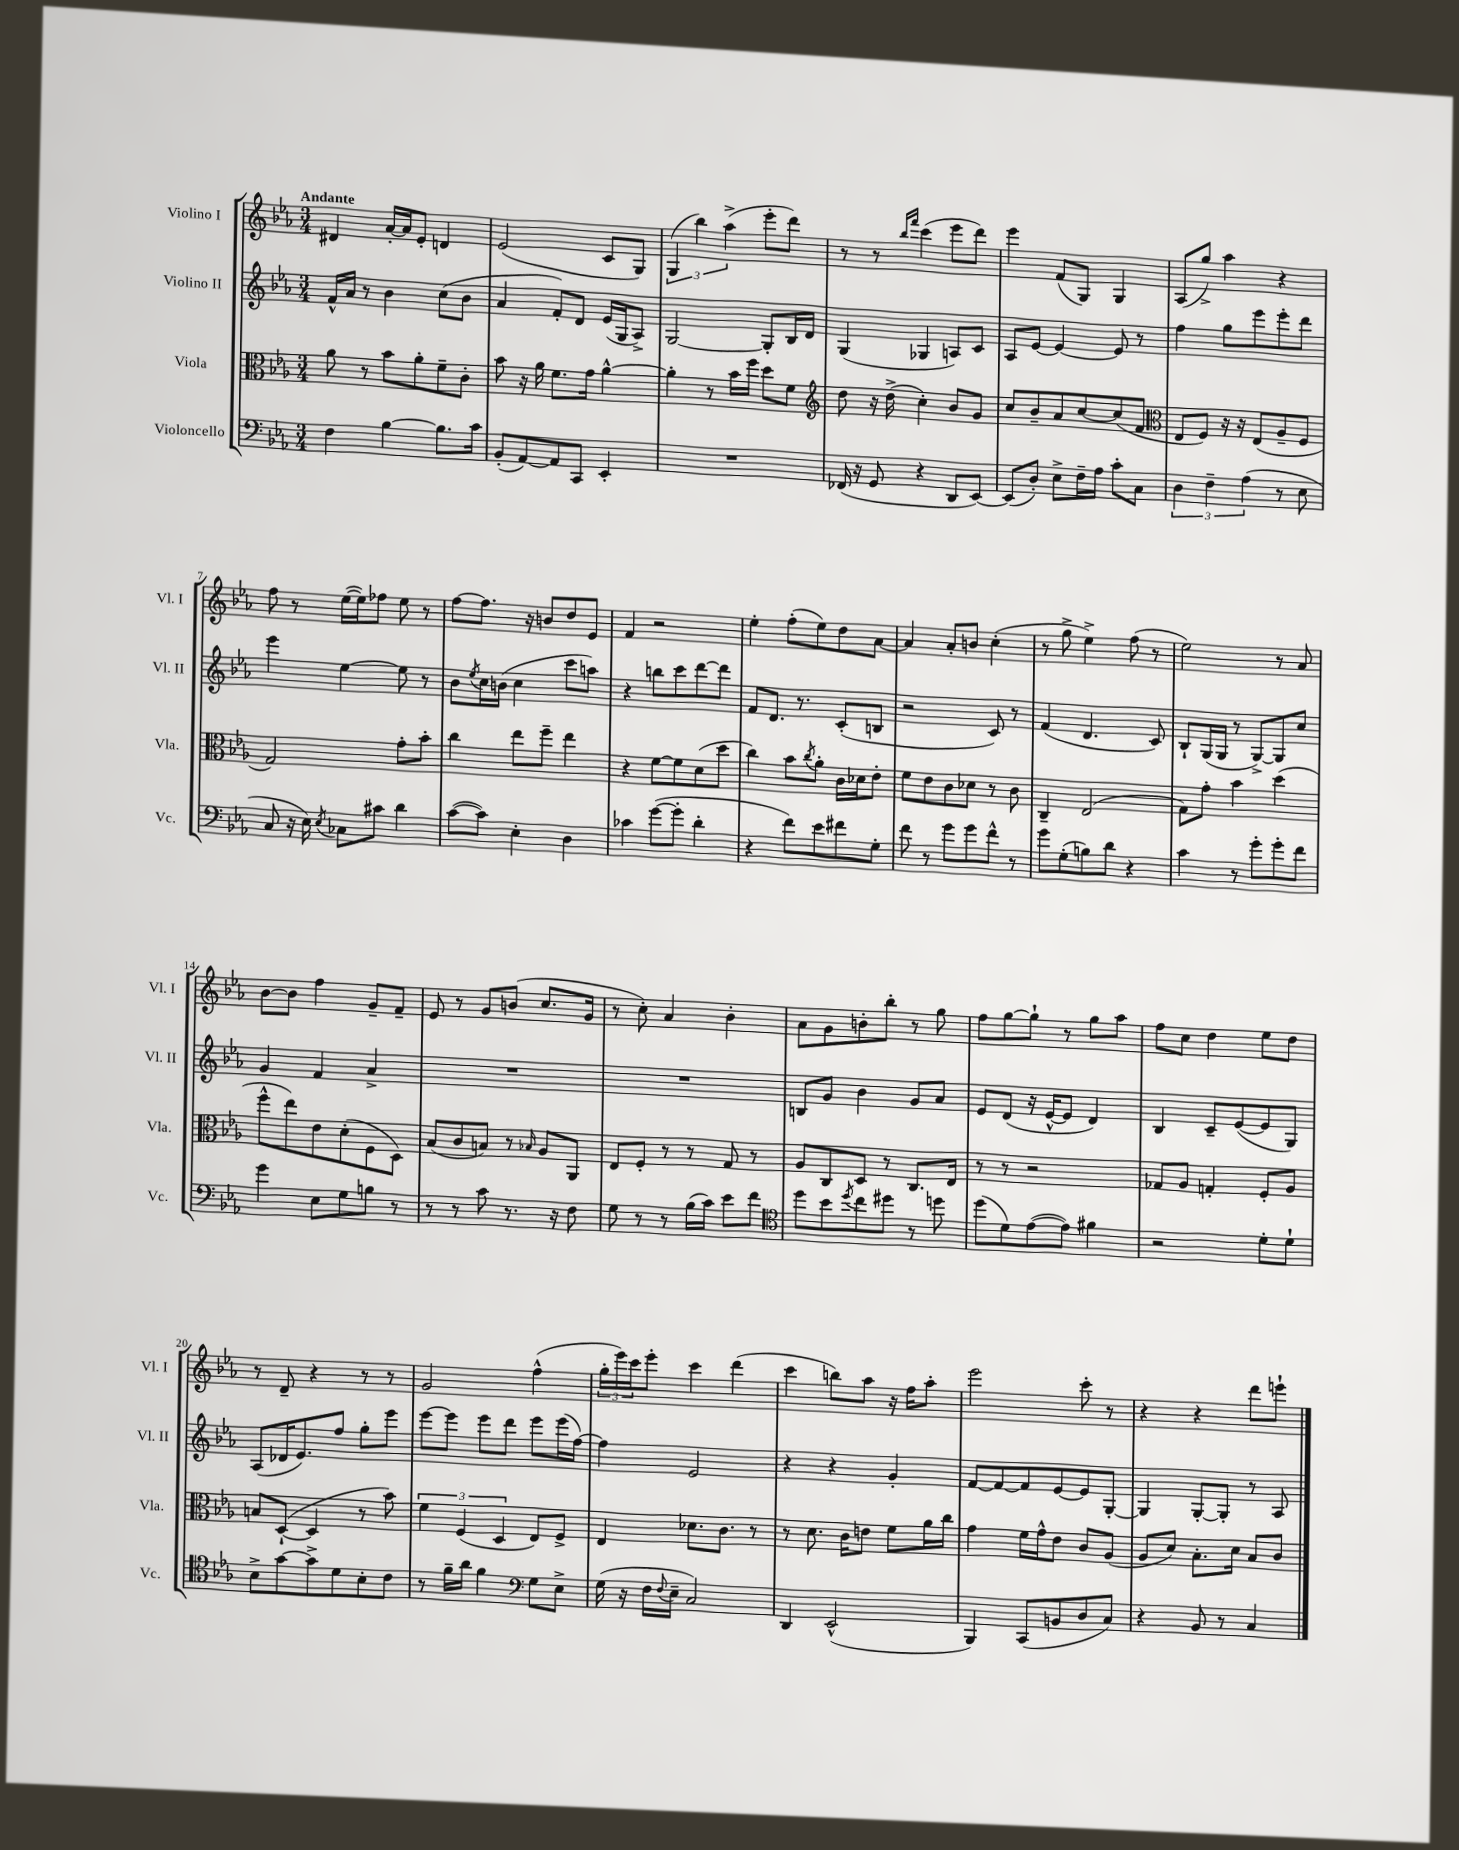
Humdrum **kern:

**kern	**kern	**kern	**kern
*staff4	*staff3	*staff2	*staff1
*clefF4	*clefC3	*clefG2	*clefG2
*k[b-e-a-]	*k[b-e-a-]	*k[b-e-a-]	*k[b-e-a-]
*M3/4	*M3/4	*M3/4	*M3/4
4F	8a-	16f^^	4d#
.	.	16a-	.
.	8r	8r	.
[4B-	8b-	4b-	[16a-'
.	.	.	16a-]
.	8a-'	.	8e-'
8.B-]	8f~	(8cc	4d
.	8c'	8b-	.
16c	.	.	.
=	=	=	=
(8BB-'	8b-	4a-	(2e-
[8AA-)	16r	.	.
.	16a-	.	.
8AA-]	8.f	8f')	.
8CC	.	8d	.
.	16g	.	.
4EE-'	[4a-^^	(16e-	8c
.	.	16G	.
.	.	8A-^)	8G)
=	=	=	=
2.r	4a-']	[2G	(6G
.	.	.	6bb-)
.	8r	.	.
.	.	.	(6aa-^
.	16b-	.	.
.	16ff	.	.
.	8dd	8G']	8eee-'
.	8f	16B-	8ddd)
.	.	16d	.
=	=	=	=
*	*clefG2	*	*
(16FF-	8dd	(4G	8r
16r	.	.	.
8GG	16r	.	8r
.	(16dd^	.	.
.	.	.	16qqbb-
.	.	.	16qqfff
4r	4cc')	4G-	(4ccc
8DD	8b-	8A)	8eee-
[8EE-)	8g	8c	8ddd)
=	=	=	=
(8EE-]	8cc	8A-	4eee-
8D')	8b-~	[8e-	.
8E-^	8a-	4e-_	(8f
16F~	[8cc	.	8G)
16A-	.	.	.
8c'	(8cc]	8e-]	4G
8C	8f	8r	.
=	=	=	=
*	*clefC3	*	*
6D	8E-	4ff	(8A-
.	8F)	.	8gg^)
6F~	.	.	.
.	16r	8gg	4aa-
.	16r	.	.
(6A-	.	.	.
.	(8E-	8eee-	.
8r	8A-~	8eee-'	4r
8E-	8F	8ddd	.
=	=	=	=
8C	2G)	4eee-	8ff
16r	.	.	8r
16E-)	.	.	.
8qE-	.	.	.
8C-	.	[4ee-	([16ee-
.	.	.	16ee-])
8c#	.	.	8ff-
4d	8g'	8ee-]	8ee-
.	8b-'	8r	8r
=	=	=	=
([8c	4cc	8b-	[8ff
.	.	8qee-	.
8c])	.	16cc	8.ff]
.	.	(16b	.
4E-'	8ee-	4cc	.
.	.	.	16r
.	8ff~	.	8b
4D	4ee-	8ccc	8dd
.	.	8aa)	8e-
=	=	=	=
4c-	4r	4r	4f
([8g	[8f	8bb	2r
8g']	8f]	8ccc	.
4d'	(8d	[8ddd	.
.	8dd	8ddd]	.
=	=	=	=
4r	4cc)	8f	4ee-'
.	.	8.d	.
8f)	8b-	.	(8ff'
.	.	8.r	.
.	8qcc	.	.
8e-	8a-'	.	8ee-)
8f#	16c	(8c'	8dd
.	16d-	.	.
8G'	8e-'	8B	[8a-
=	=	=	=
8f	8f	2r	4a-]
8r	8e-	.	.
8g	8c	.	8a-'
8g	8d-	.	8b
8f^^	8r	8c)	(4cc'
8r	8c	8r	.
=	=	=	=
8g	4C~	(4f	8r
(8G'	.	.	8gg^
8B)	(2E-	4.d	4ee-^)
8d	.	.	.
4r	.	.	(8ff
.	.	8c)	8r
=	=	=	=
4c	8G)	8B-`	2ee-)
.	8g'	(16G	.
.	.	16G	.
8r	4b-	8r	.
8g'	.	[8G^)	.
8g'	(4dd	8G]	8r
8f	.	8cc	8a-
=	=	=	=
4g	8ff^^	4g	[8b-
.	8ee-)	.	8b-]
8E-	8e-	4f	4ff
8G	(8d'	.	.
8B	8F	4a-^	8g~
8r	8D)	.	8f~
=	=	=	=
8r	(8B-	2.r	8e-
8r	8c	.	8r
8c	8B)	.	8g
8.r	8r	.	(8b
.	16qqB-	.	.
.	8A-	.	8.cc
16r	.	.	.
8F	8AA-	.	.
.	.	.	16g
=	=	=	=
8G	8E-	2.r	8r
8r	8F'	.	8cc')
8r	8r	.	4a-
(16B-	8r	.	.
16c)	.	.	.
8e-	8G	.	4b-'
8f	8r	.	.
=	=	=	=
*clefC4	*	*	*
8dd	8A-	8B	8a-
8b-	8C	8g	8g
8qdd	.	.	.
8cc	8D	4b-	8b'
8dd#	8r	.	8bb-'
8r	8.C	8g	8r
8dd	.	8a-	8gg
.	16E-	.	.
=	=	=	=
(8dd	8r	8e-	8ff
8d)	8r	(8d	[8gg
([8e-	2r	16r	8gg`]
.	.	[16e-^^	.
8e-])	.	8e-]	8r
4f#	.	4d)	8gg
.	.	.	8aa-
=	=	=	=
2r	8G-	4B-	8ff
.	8A-	.	8cc
.	4G'	8c~	4dd
.	.	([8e-	.
8d'	8F'	8e-]	8ee-
8d`	8A-	8G)	8dd
=	=	=	=
8B-^	8B	(8A-	8r
[8g	([8D`	16d-	8d~
.	.	8.e-)	.
8g^]	4D]	.	4r
8d	.	8ff	.
8B-'	8r	8gg'	8r
8c	8b-)	8eee-	8r
=	=	=	=
8r	6f	[8eee-	2g
16f~	.	8eee-]	.
.	(6F	.	.
16a-	.	.	.
4f	.	8eee-	.
.	6D	.	.
.	.	8ddd	.
*clefF4	*	*	*
8G	8E-)	8eee-	(4ff^^
8E-^	8F^	(16eee-	.
.	.	[16ff)	.
=	=	=	=
(16G	4E-	4ff]	24gg'
.	.	.	24eee-)
16r	.	.	.
.	.	.	24ccc
16F	.	.	8eee-'
8qqF	.	.	.
16E-~	.	.	.
2C)	8.d-	2e-	4ccc
.	8.c	.	.
.	.	.	(4ddd
.	8r	.	.
=	=	=	=
4DD	8r	4r	4ccc
.	8.d	.	.
(2EE-^^	.	4r	8bb)
.	16c	.	.
.	8e	.	8aa-
.	8f	4g'	16r
.	.	.	16ff
.	16a-	.	8aa-'
.	16cc	.	.
=	=	=	=
4BBB-)	4g	[8f	2eee-
.	.	8f_	.
(8CC	16f	8f]	.
.	16g^^	.	.
8BB	8e-	[8e-	.
8D	8c	8e-]	8ccc'
8C)	(8A-	[8G'	8r
=	=	=	=
4r	8A-	4G]	4r
.	8d)	.	.
8BB-	8.B-'	[8G'	4r
8r	.	8G']	.
.	16d	.	.
4C	8B-	8r	8ddd
.	8c	8A-	8eee`
==	==	==	==
*-	*-	*-	*-
